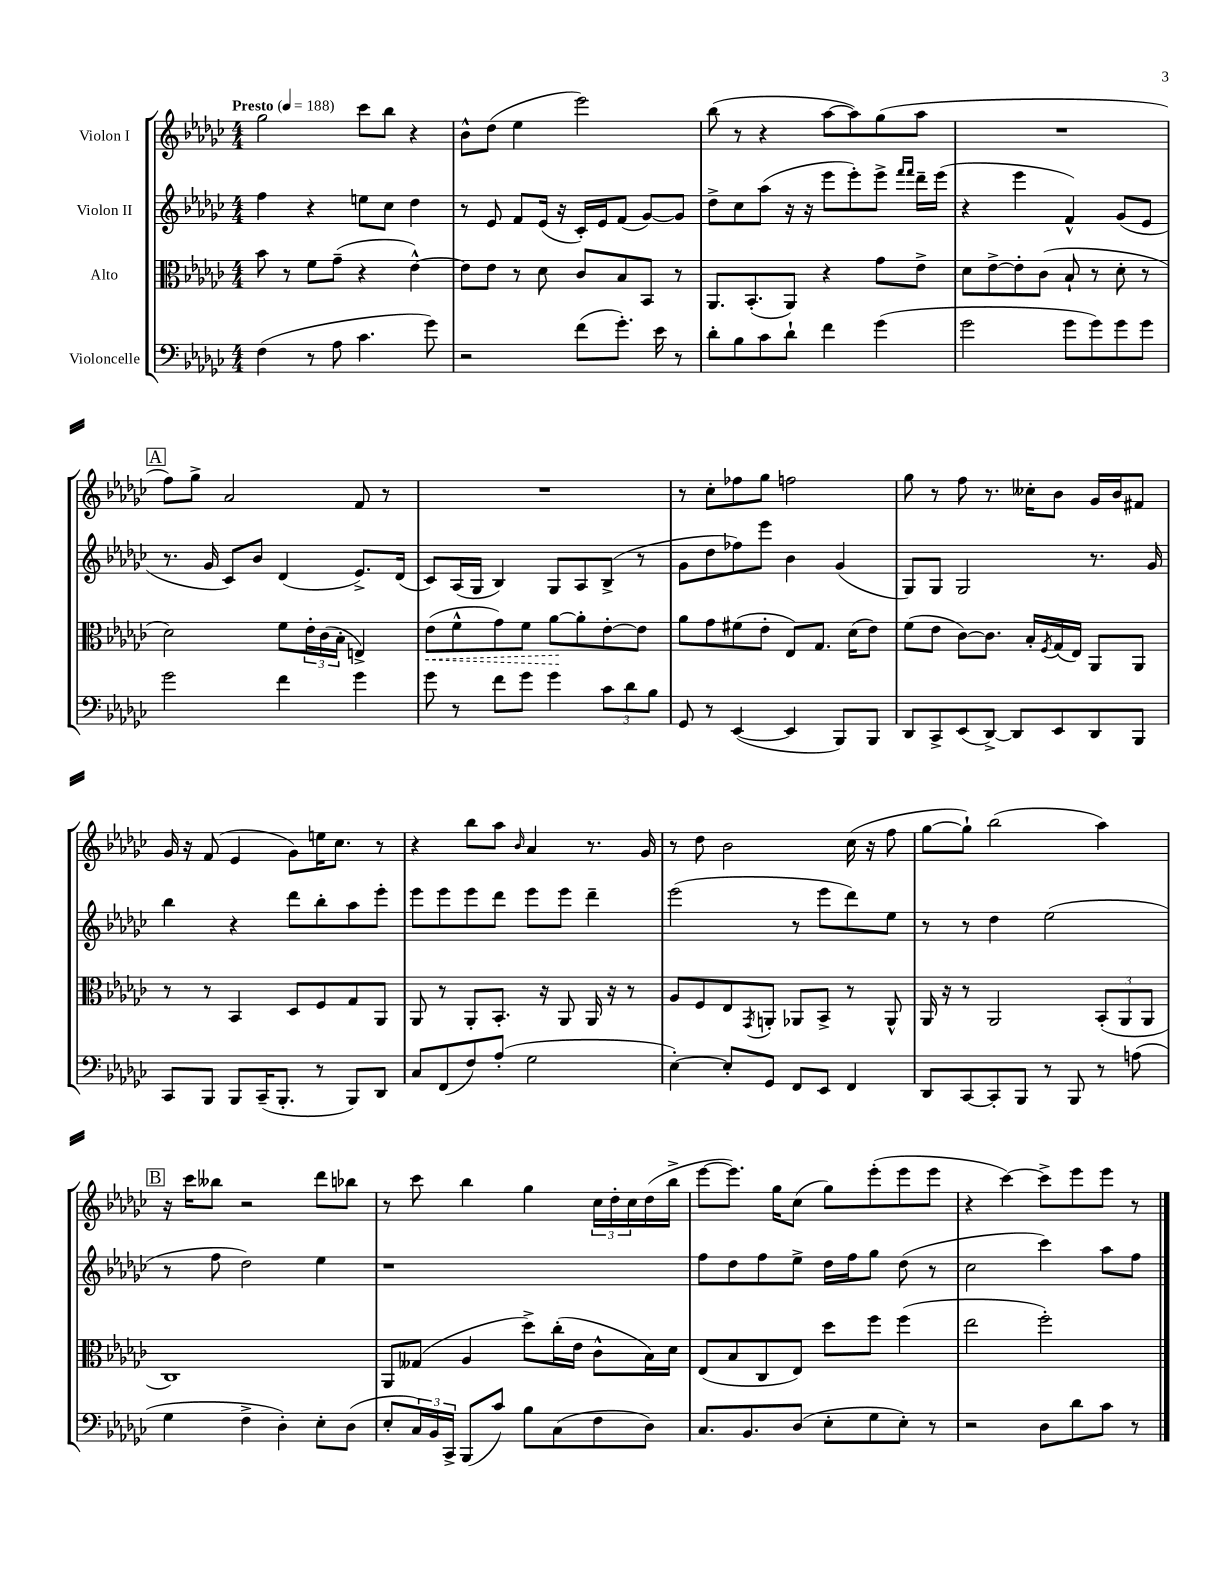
<<
\new StaffGroup <<
\new Staff = "s0" \with { instrumentName = "Violon I" } {
    \clef treble \key ges \major \numericTimeSignature \time 4/4 \tempo "Presto" 4 = 188
    ges''2 ces'''8 bes''8 r4 |
    bes'8-^ des''8( ees''4 ees'''2) |
    bes''8( r8 r4 aes''8~ aes''8) ges''8( aes''8 |
    R1 |
    \mark \markup { \box "A" } f''8) ges''8-> aes'2 f'8 r8 |
    R1 |
    r8 ces''8-. fes''8 ges''8 f''2 |
    ges''8 r8 f''8 r8. ceses''16-. bes'8 ges'16 bes'16 fis'8 |
    ges'16 r16 f'8( ees'4 ges'8) e''16 ces''8. r8 |
    r4 bes''8 aes''8 \grace { bes'16 } aes'4 r8. ges'16 |
    r8 des''8 bes'2 ces''16( r16 f''8 |
    ges''8~ ges''8-!) bes''2( aes''4) |
    \mark \markup { \box "B" } r16 ces'''16 beses''8 r2 des'''8 bes''8 |
    r8 ces'''8 bes''4 ges''4 \tuplet 3/2 { ces''16 des''16-. ces''16 } des''16( bes''16-> |
    ees'''8~ ees'''8.) ges''16 ces''8( ges''8) ees'''8-.( ees'''8 ees'''8 |
    r4 ces'''4~) ces'''8-> ees'''8 ees'''8 r8 \bar "|." |
}
\new Staff = "s1" \with { instrumentName = "Violon II" } {
    \clef treble \key ges \major \numericTimeSignature \time 4/4
    f''4 r4 e''8 ces''8 des''4 |
    r8 ees'8 f'8 ees'16( r16 ces'16-.) ees'16 f'8( ges'8~) ges'8 |
    des''8-> ces''8 aes''8( r16 r16 ees'''8 ees'''8-.) ees'''8-> \grace { f'''16 f'''16 } des'''16-- ees'''16( |
    r4 ees'''4 f'4-^) ges'8( ees'8 |
    \mark \markup { \box "A" } r8. ges'16 ces'8) bes'8 des'4( ees'8.->) des'16( |
    ces'8) aes16( ges16 bes4) ges8 aes8 bes8->( r8 |
    ges'8 des''8 fes''8) ees'''8 bes'4 ges'4( |
    ges8) ges8 ges2 r8. ges'16 |
    bes''4 r4 des'''8 bes''8-. aes''8 ees'''8-. |
    ees'''8 ees'''8 ees'''8 des'''8 ees'''8 ees'''8 des'''4-- |
    ees'''2( r8 ees'''8 des'''8) ees''8 |
    r8 r8 des''4 ees''2( |
    \mark \markup { \box "B" } r8 f''8 des''2) ees''4 |
    r1 |
    f''8 des''8 f''8 ees''8-> des''16 f''16 ges''8 des''8( r8 |
    ces''2 ces'''4) aes''8 f''8 \bar "|." |
}
\new Staff = "s2" \with { instrumentName = "Alto" } {
    \clef alto \key ges \major \numericTimeSignature \time 4/4
    bes'8 r8 f'8 ges'8--( r4 ees'4~-^) |
    ees'8 ees'8 r8 des'8 ces'8 bes8 bes,8 r8 |
    aes,8. bes,8.-.( aes,8) r4 ges'8 ees'8-> |
    des'8 ees'8~-> ees'8-. ces'8( bes8-! r8 des'8-. r8 |
    \mark \markup { \box "A" } des'2) f'8 \tuplet 3/2 { ees'16-. ces'16( bes16-. } e4->) |
    \once \override Hairpin.style = #'dashed-line ees'8\<( f'8-^ ges'8) f'8 aes'8~\! aes'8-. ees'8~-. ees'8 |
    aes'8 ges'8 fis'8( ees'8-. ees8) ges8. des'16( ees'8) |
    f'8( ees'8 ces'8~) ces'8. bes16-. \acciaccatura { f8 } ges16( ees16) aes,8 aes,8 |
    r8 r8 bes,4 des8 f8 ges8 aes,8 |
    aes,8 r8 aes,8-. bes,8.-. r16 aes,8 aes,16 r16 r8 |
    aes8 f8 ees8 \acciaccatura { ges,8 } a,8-. aes,8 bes,8-> r8 aes,8-^ |
    aes,16 r16 r8 aes,2 \tuplet 3/2 { bes,8-.( aes,8 aes,8 } |
    \mark \markup { \box "B" } ces1) |
    aes,8 geses8( aes4 des''8->) ces''16-.( ees'16 ces'8-^ bes16) des'16 |
    ees8( bes8 ces8 ees8) des''8 f''8 f''4( |
    ees''2 f''2-.) \bar "|." |
}
\new Staff = "s3" \with { instrumentName = "Violoncelle" } {
    \clef bass \key ges \major \numericTimeSignature \time 4/4
    f4( r8 aes8 ces'4. ges'8) |
    r2 f'8( ges'8.-.) ees'16 r8 |
    des'8-. bes8 ces'8 des'8-! f'4 ges'4( |
    ges'2 ges'8 ges'8) ges'8 ges'8 |
    \mark \markup { \box "A" } ges'2 f'4 ges'4 |
    ges'8 r8 f'8 ges'8 ges'4 \tuplet 3/2 { ces'8 des'8 bes8 } |
    ges,8 r8 ees,4~( ees,4 bes,,8) bes,,8 |
    des,8 ces,8-> ees,8( des,8~->) des,8 ees,8 des,8 bes,,8 |
    ces,8 bes,,8 bes,,8 ces,16--( bes,,8.-. r8 bes,,8) des,8 |
    ces8 f,8( f8) aes8-.( ges2 |
    ees4~-.) ees8-. ges,8 f,8 ees,8 f,4 |
    des,8 ces,8~ ces,8-. bes,,8 r8 bes,,8 r8 a8( |
    \mark \markup { \box "B" } ges4 f4-> des4-.) ees8-. des8( |
    ees8-. \tuplet 3/2 { ces16) bes,16 ces,16-> } bes,,8( ces'8) bes8 ces8( f8 des8) |
    ces8. bes,8. des8( ees8-. ges8 ees8-.) r8 |
    r2 des8 des'8 ces'8 r8 \bar "|." |
}
>>
>>
\layout { \context { \Score \remove "Bar_number_engraver" } }
